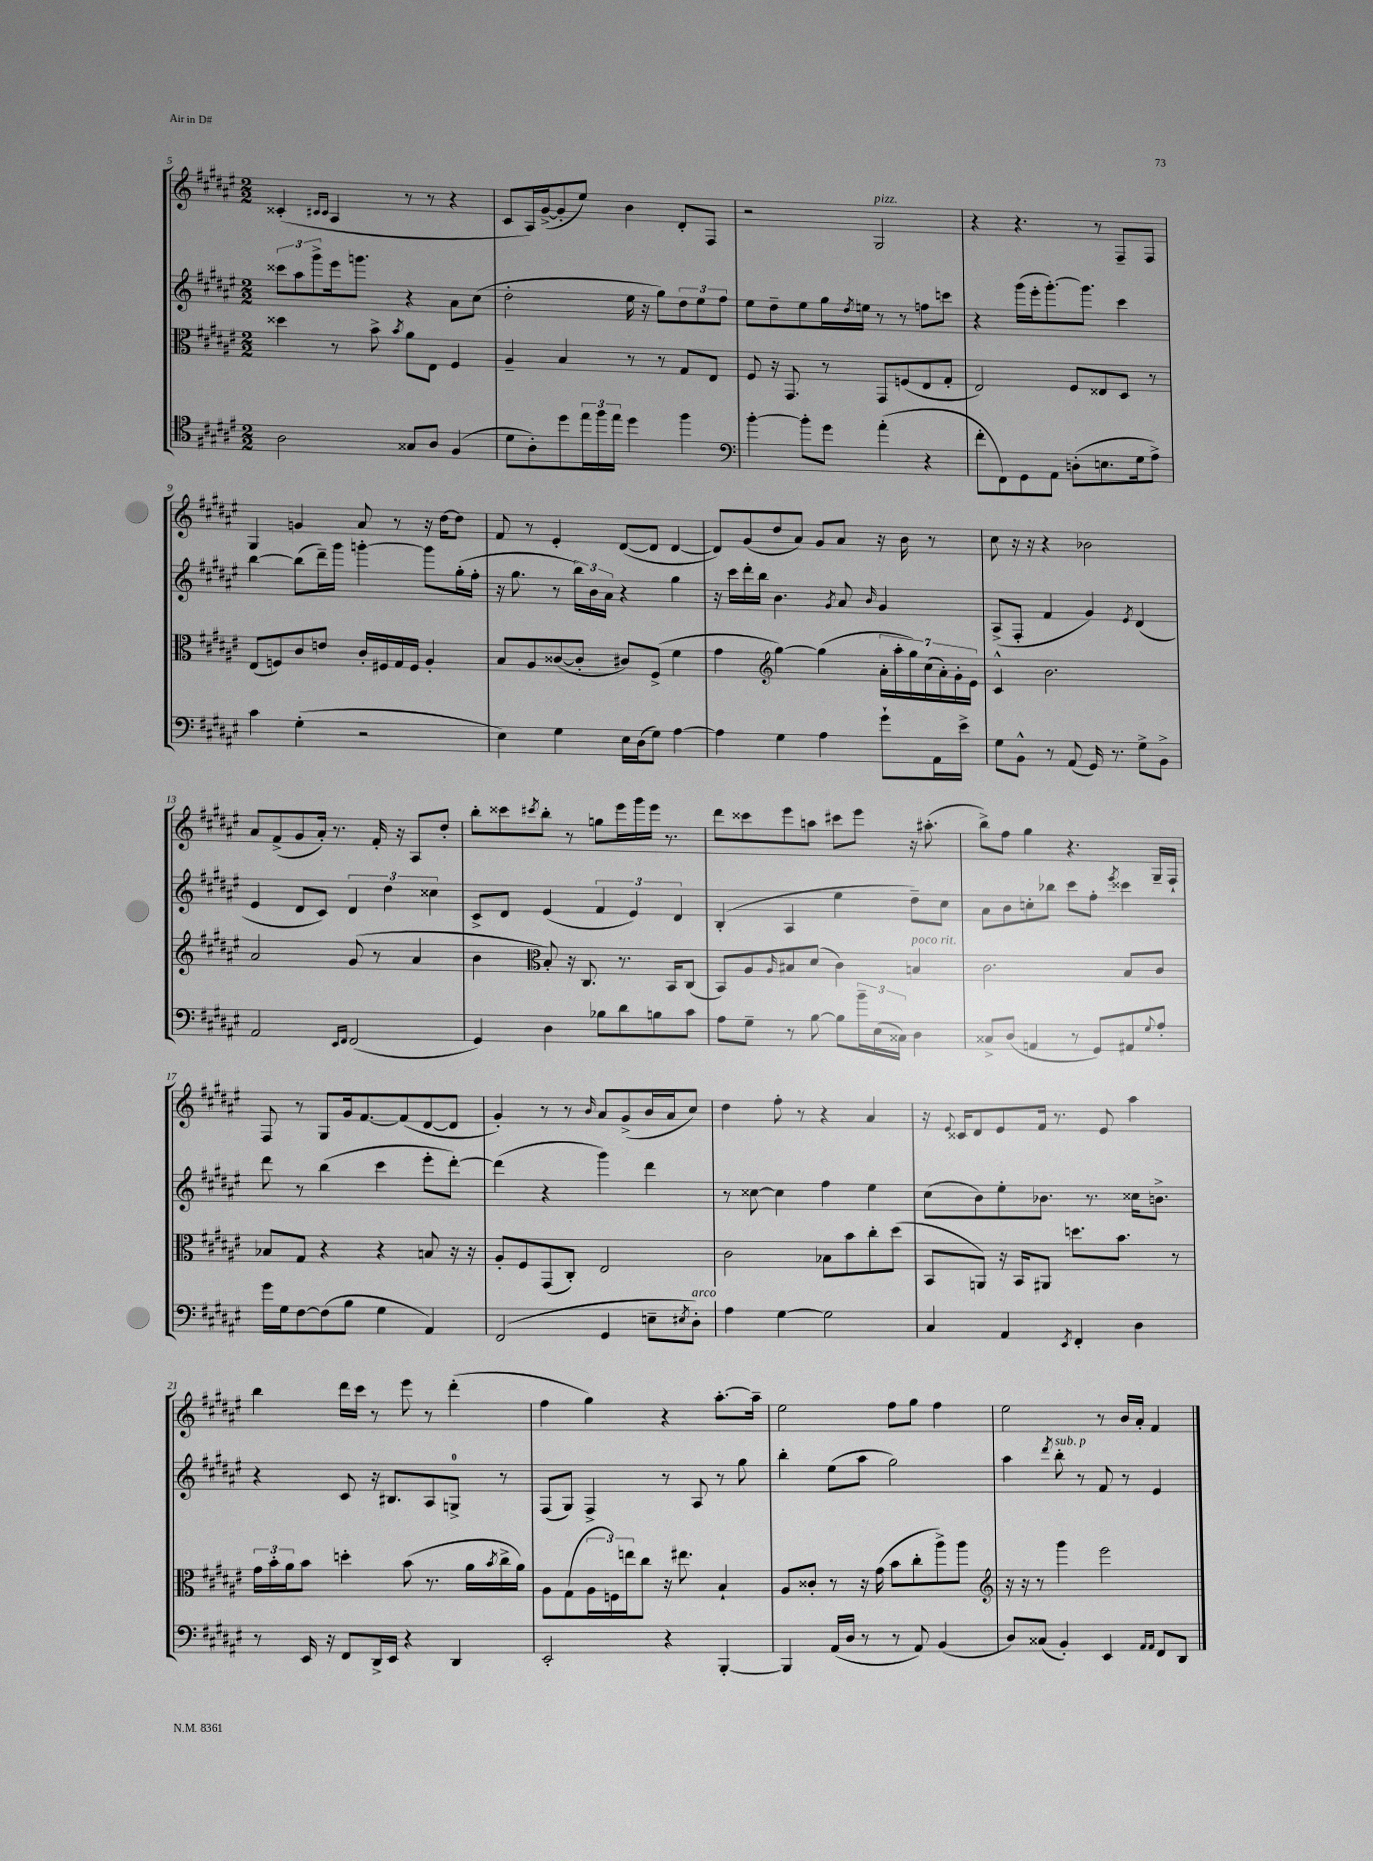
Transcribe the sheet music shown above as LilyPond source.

<<
\new StaffGroup <<
\new Staff = "s0" {
    \clef treble \key fis \major \numericTimeSignature \time 2/2
    cisis'4-.( \grace { cis'16 cis'16 } ais4 r8 r8 r4 |
    cis'8 ais16) gis'16~->( gis'8-. eis''8) b'4 dis'8-. fis8 |
    r2 gis2^\markup { \italic "pizz." } |
    r4 r4. r8 fis8-- fis8 |
    gis4 g'4 ais'8 r8 r16 dis''16~ dis''8 |
    fis'8 r8 eis'4-. dis'8~( dis'8 dis'4~ |
    dis'8) gis'8( dis''8 ais'8) gis'8 ais'8 r16 b'16 r8 |
    cis''8 r16 r16 r4 bes'2 |
    ais'8 fis'8->( gis'8 ais'16-.) r8. fis'16-. r16 ais8 dis''8-. |
    b''8-. cisis'''8 \acciaccatura { cis'''8 } b''8-. r8 g''8 eis'''16 gis'''16 eis'''16 r8. |
    dis'''8 cisis'''8 eis'''8 a''8 cis'''8 eis'''8 r16 ais''8.-.( |
    b''8->) fis''8 gis''4 r4. gis16-- fis16-! |
    fis8 r8 gis8 gis'16 fis'8.~ fis'8( dis'8~ dis'8 |
    gis'4-.) r8 r8 \grace { b'16 } ais'8 gis'8->( b'16 ais'16 cis''8) |
    dis''4 fis''8-. r8 r4 ais'4 |
    r16 \appoggiatura { eis'8 } cisis'16 dis'8 eis'8 fis'16 r8. eis'8 ais''4 |
    b''4 dis'''16 cis'''16 r8 eis'''8 r8 dis'''4-.( |
    fis''4 gis''4) r4 ais''8.~-. ais''16-- |
    eis''2 fis''8 gis''8 fis''4 |
    eis''2 r8 b'16 ais'16-. fis'4 \bar "|." |
}
\new Staff = "s1" {
    \clef treble \key fis \major \numericTimeSignature \time 2/2
    \tuplet 3/2 { cisis'''8 ais''8 gis'''8-> } eis'''16 g'''8. r4 ais'8 cis''8( |
    dis''2-. eis''16 r16 gis''8) \tuplet 3/2 { dis''8 eis''8 fis''8 } |
    eis''8 dis''8-- eis''8 gis''16 \acciaccatura { dis''8 } e''16 r8 r8 f''8 c'''8 |
    r4 gis'''16( eis'''16-. gis'''8.~-.) gis'''8. cis'''4 |
    b''4~ b''8( dis'''16--) gis'''16 g'''4~-. g'''8 gis''16-.( fis''16-. |
    r16 gis''8. r8 \tuplet 3/2 { b''16) b'16 ais'16 } r4 gis''4 |
    r16 cis'''16 dis'''16-. b''16 b'4. \acciaccatura { gis'8 } ais'8 \grace { b'16 } gis'4 |
    ais8->( fis8-. fis'4 gis'4) \acciaccatura { eis'8 } dis'4( |
    eis'4 dis'8 cis'8) \tuplet 3/2 { dis'4 dis''4 cisis''4 } |
    cis'8-> dis'8 eis'4( \tuplet 3/2 { fis'4 eis'4) dis'4 } |
    b4-.( ais4 eis''4 dis''8--) cis''8 |
    ais'8 b'8 c''8-. bes''8 cis'''8 fis''8-. \acciaccatura { eis'''8 } cisis'''4 |
    dis'''8 r8 b''4( cis'''4 eis'''8-. dis'''8~-.) |
    dis'''4( r4 gis'''4) dis'''4 |
    r8 cisis''8~ cisis''4 fis''4 eis''4 |
    cis''8( b'8) eis''8-. bes'8. r8. cisis''16 b'8.-> |
    r4 cis'8 r16 bis8. ais8 g8-0-> r8 |
    fis8( gis8) fis4-> r8 ais8 r8 gis''8 |
    b''4-. eis''8( ais''8 gis''2) |
    ais''4 \acciaccatura { dis'''8 } b''8-.^\markup { \italic "sub. p" } r8 fis'8 r8 eis'4 \bar "|." |
}
\new Staff = "s2" {
    \clef alto \key fis \major \numericTimeSignature \time 2/2
    disis''4 r8 b'8-> \acciaccatura { b'8 } ais'8 eis8 fis4 |
    ais4-- b4 r8 r8 gis8 eis8 |
    fis8 r16 gis,8. r8 gis,8 f8( eis8 gis8-. |
    eis2) fis8 eisis8 dis8 r8 |
    eis8( f8) cis'8 e'8 cis'16-. fis16 gis16 fis16 ais4-. |
    b8 ais8 cisis'8~( cisis'8-. cis'8) fis8->( fis'4 |
    gis'4 \clef treble gis''4~) gis''4( \tuplet 7/4 { ais'16-. ais''16-. gis''16) cis''16( ais'16-.) gis'16-. eis'16 } |
    cis'4-^ b'2. |
    ais'2 gis'8( r8 ais'4 |
    b'4 \clef alto b8-.) r16 cis8. r8. b,16 cis8( |
    b,8) ais8 \grace { ais16 } bis8 dis'8( cis'4) b4^\markup { \italic "poco rit." } |
    cis'2. b8 cis'8 |
    bes8 gis8 r4 r4 b8 r16 r16 |
    ais8-. fis8 gis,8( cis8-.) eis2 |
    cis'2 bes8 b'8 cis''8-. dis''8( |
    b,8 a,8) r16 b,16 ais,8 d''8. b'8. r8 |
    \tuplet 3/2 { gis'16 b'16-. ais'16 } b'8 d''4-. b'8( r8. ais'16 \acciaccatura { b'8 } cis''16-> ais'16) |
    ais8 gis8( \tuplet 3/2 { ais16 f16) e''16 } cis''8 r16 eis''8. b4-! |
    ais8 cisis'8-. r8 r16 gis'16( b'8 cis''8-. ais''8->) ais''8 |
    \clef treble r16 r16 r8 gis'''4 eis'''2 \bar "|." |
}
\new Staff = "s3" {
    \clef tenor \key fis \major \numericTimeSignature \time 2/2
    ais2 gisis8 ais8 fis4( |
    dis'8 ais8-.) dis''8 \tuplet 3/2 { eis''16 fis''16 eis''16 } dis''4 fis''4 |
    \clef bass b'4~-. b'8-. gis'8 ais'4-.( r4 |
    fis'8-. fis,8) gis,8 ais,8 d8-.( e8. gis16 ais8->) |
    cis'4 gis4-.( r2 |
    eis4) gis4 eis16 dis16( gis8) ais4~ |
    ais4 gis4 ais4 gis'8-! ais,16 eis'16-> |
    gis8 b,8-^ r8 ais,8( gis,16) r8. gis8-> b,8-> |
    ais,2 \grace { eis,16 fis,16 } fis,2( |
    gis,4) dis4 bes8 dis'8 b8 cis'8 |
    ais8 gis8-- r8 b8~ b8 \tuplet 3/2 { b'16-- eis16( cisis16) } dis4 |
    cisis8-> dis8( a,4 r8 gis,8) ais,8 \appoggiatura { gis8 } ais8-. |
    gis'16 gis16 fis8~ fis8( b8 gis4 ais,4) |
    fis,2( gis,4 e8-- \acciaccatura { eis8 } dis8-.^\markup { \italic "arco" }) |
    ais4 gis4~ gis2 |
    cis4 ais,4 \acciaccatura { eis,8 } fis,4-. dis4 |
    r8 eis,16 r16 fis,8 dis,16-> eis,16 r4 dis,4 |
    eis,2-. r4 b,,4~-. |
    b,,4 ais,16( dis16 r8 r8 ais,8) b,4( |
    dis8) cisis8( b,4-.) eis,4 \grace { ais,16 ais,16 } fis,8 dis,8 \bar "|." |
}
>>
>>
\layout { \context { \Score currentBarNumber = #5 } }
